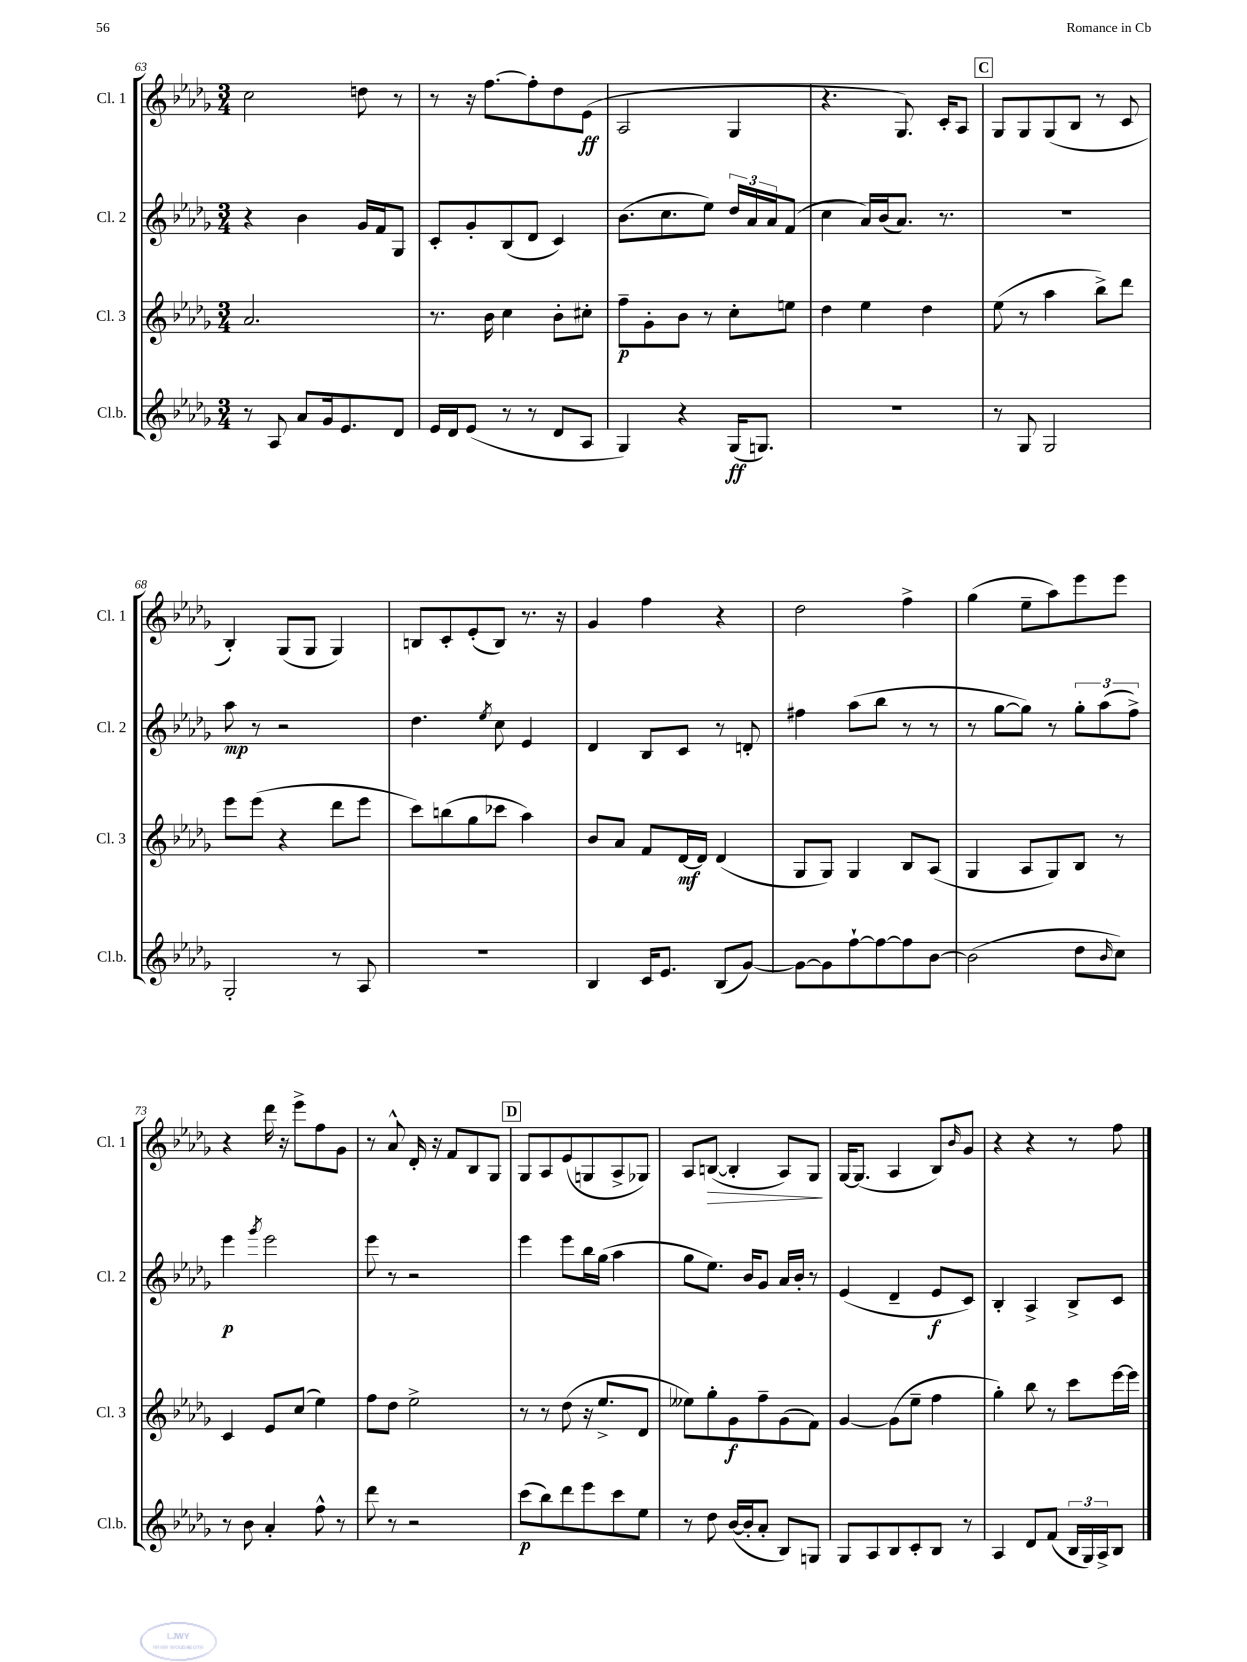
<<
\new StaffGroup <<
\new Staff = "s0" \with { instrumentName = "Cl. 1" shortInstrumentName = "Cl. 1" } {
    \clef treble \key des \major \numericTimeSignature \time 3/4
    c''2 d''8 r8 |
    r8 r16 f''8.~ f''8-. des''8 ees'8\ff( |
    aes2 ges4 |
    r4. ges8.) c'16-. aes8 |
    \mark \markup { \box "C" } ges8 ges8 ges8( bes8 r8 c'8 |
    bes4-.) ges8( ges8 ges4) |
    b8 c'8-. ees'8-.( b8) r8. r16 |
    ges'4 f''4 r4 |
    des''2 f''4-> |
    ges''4( ees''8-- aes''8) ees'''8 ees'''8 |
    r4 des'''16 r16 ees'''8-> f''8 ges'8 |
    r8 aes'8-^ des'16-. r16 f'8 bes8 ges8 |
    \mark \markup { \box "D" } ges8 aes8 ees'8( g8 aes8-> ges8) |
    aes8 b8~\>( b4-. aes8) ges8\! |
    ges16~ ges8.( aes4 bes8) \grace { bes'16 } ges'8 |
    r4 r4 r8 f''8 \bar "|." |
}
\new Staff = "s1" \with { instrumentName = "Cl. 2" shortInstrumentName = "Cl. 2" } {
    \clef treble \key des \major \numericTimeSignature \time 3/4
    r4 bes'4 ges'16 f'16 ges8 |
    c'8-. ges'8-. bes8( des'8 c'4) |
    bes'8.( c''8. ees''8) \tuplet 3/2 { des''16 aes'16 aes'16 } f'8( |
    c''4 aes'16) bes'16( aes'8.) r8. |
    \mark \markup { \box "C" } R2. |
    aes''8\mp r8 r2 |
    des''4. \acciaccatura { ees''8 } c''8 ees'4 |
    des'4 bes8 c'8 r8 d'8-. |
    fis''4 aes''8( bes''8 r8 r8 |
    r8 ges''8~ ges''8) r8 \tuplet 3/2 { ges''8-. aes''8( f''8->) } |
    ees'''4\p \acciaccatura { ges'''8 } ees'''2 |
    ees'''8 r8 r2 |
    \mark \markup { \box "D" } ees'''4 ees'''8 bes''16 ges''16( aes''4 |
    ges''8 ees''8.) bes'16 ges'8 aes'16 bes'16-. r8 |
    ees'4( des'4-- ees'8\f c'8) |
    bes4-. aes4-> bes8-> c'8 \bar "|." |
}
\new Staff = "s2" \with { instrumentName = "Cl. 3" shortInstrumentName = "Cl. 3" } {
    \clef treble \key des \major \numericTimeSignature \time 3/4
    aes'2. |
    r8. bes'16 c''4 bes'8-. cis''8-. |
    f''8--\p ges'8-. bes'8 r8 c''8-. e''8 |
    des''4 ees''4 des''4 |
    \mark \markup { \box "C" } ees''8( r8 aes''4 bes''8->) des'''8 |
    ees'''8 ees'''8( r4 des'''8 ees'''8 |
    c'''8) b''8( ges''8 ces'''8 aes''4) |
    bes'8 aes'8 f'8 des'16~\mf des'16 des'4( |
    ges8 ges8) ges4 bes8 aes8( |
    ges4 aes8 ges8) bes8 r8 |
    c'4 ees'8 c''8( ees''4) |
    f''8 des''8 ees''2-> |
    \mark \markup { \box "D" } r8 r8 des''8( r16 ees''8.-> des'8 |
    eeses''8) ges''8-. ges'8\f f''8-- ges'8( f'8) |
    ges'4~ ges'8( ees''8-- f''4 |
    ges''4-.) bes''8 r8 c'''8 ees'''16~ ees'''16 \bar "|." |
}
\new Staff = "s3" \with { instrumentName = "Cl.b." shortInstrumentName = "Cl.b." } {
    \clef treble \key des \major \numericTimeSignature \time 3/4
    r8 aes8 aes'8 ges'16 ees'8. des'8 |
    ees'16 des'16 ees'8( r8 r8 des'8 aes8 |
    ges4) r4 ges16\ff( g8.) |
    R2. |
    \mark \markup { \box "C" } r8 ges8 ges2 |
    ges2-. r8 aes8 |
    R2. |
    bes4 c'16 ees'8. bes8( ges'8~) |
    ges'8~ ges'8 f''8~-! f''8~ f''8 bes'8~ |
    bes'2( des''8 \grace { bes'16 } c''8) |
    r8 bes'8 aes'4-. f''8-^ r8 |
    des'''8 r8 r2 |
    \mark \markup { \box "D" } c'''8\p( bes''8) des'''8 ees'''8 c'''8 ees''8 |
    r8 des''8 bes'16~( bes'16-. aes'8-. bes8) g8 |
    ges8 aes8 bes8 c'8-. bes8 r8 |
    aes4 des'8 f'8( \tuplet 3/2 { bes16 ges16) aes16-> } bes8 \bar "|." |
}
>>
>>
\layout { \context { \Score currentBarNumber = #63 } }
